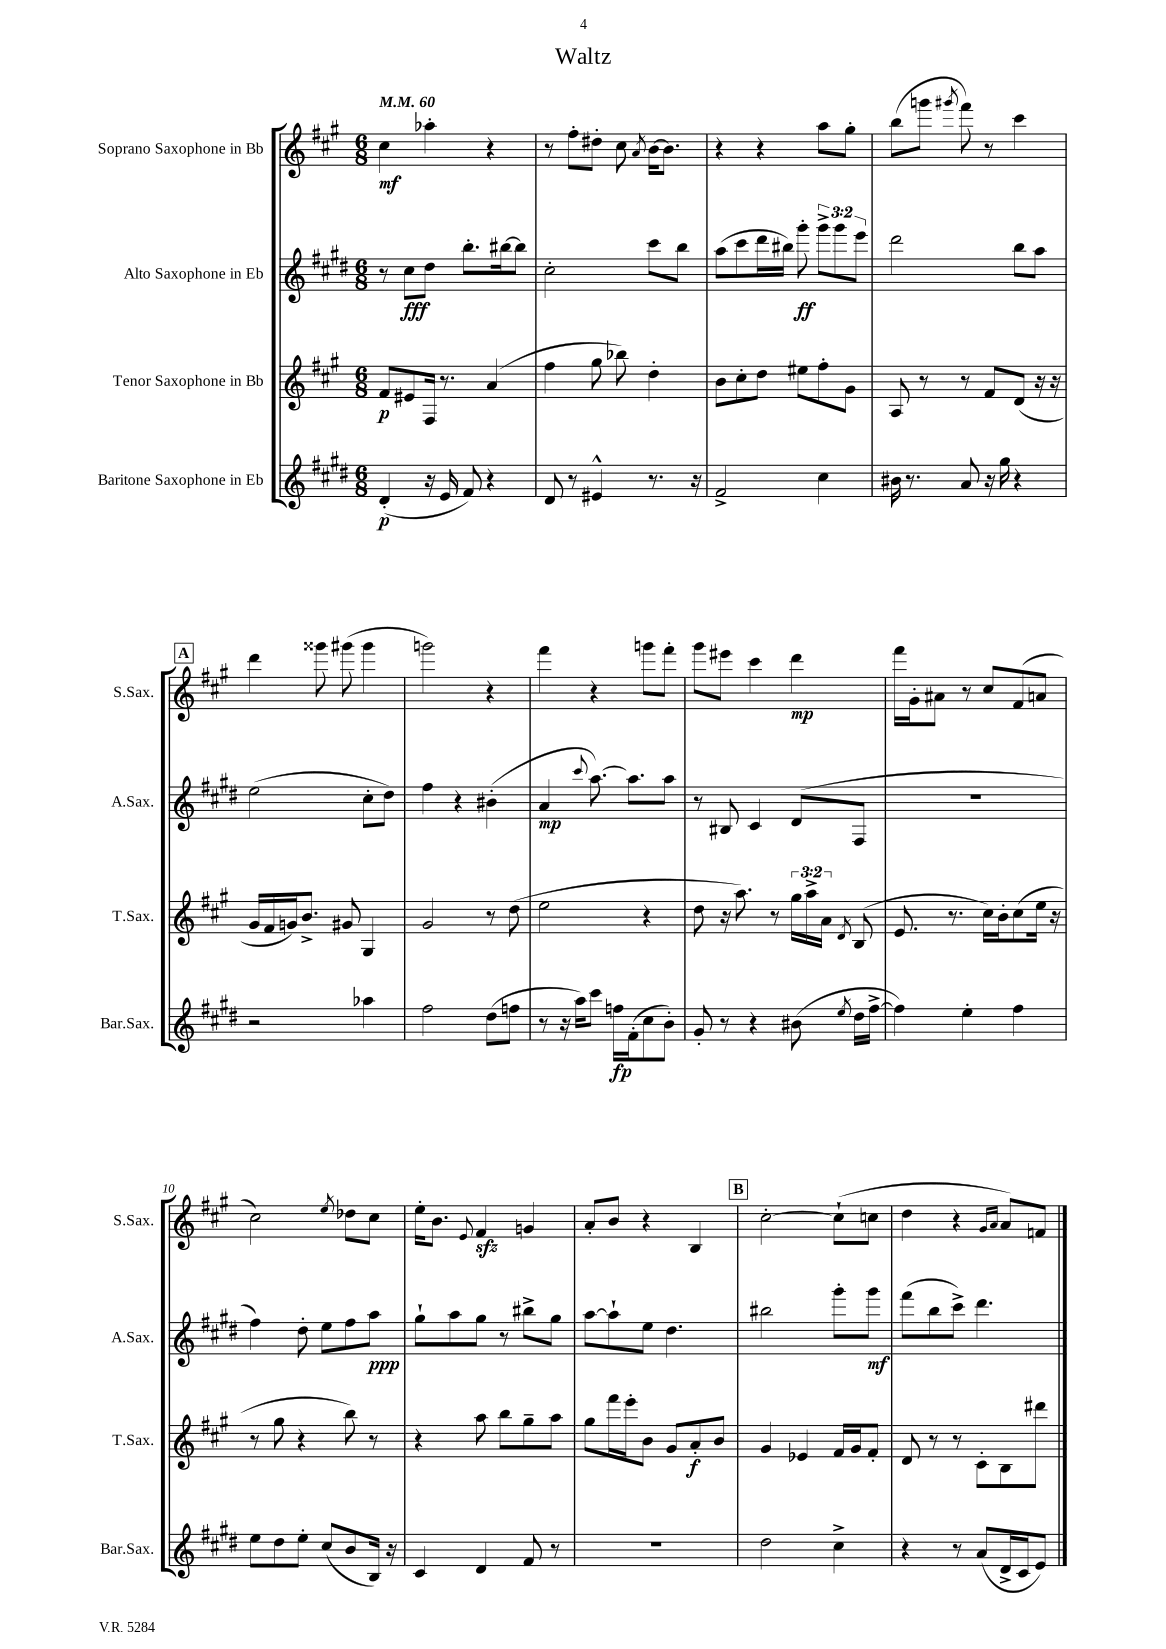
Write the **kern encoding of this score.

**kern	**dynam	**kern	**dynam	**kern	**dynam	**kern	**dynam
*part4	*part4	*part3	*part3	*part2	*part2	*part1	*part1
*staff4	*staff4	*staff3	*staff3	*staff2	*staff2	*staff1	*staff1
*I"Baritone Saxophone in Eb	*	*I"Tenor Saxophone in Bb	*	*I"Alto Saxophone in Eb	*	*I"Soprano Saxophone in Bb	*
*I'Bar.Sax.	*	*I'T.Sax.	*	*I'A.Sax.	*	*I'S.Sax.	*
*clefG2	*	*clefG2	*	*clefG2	*	*clefG2	*
*k[f#c#g#d#]	*	*k[f#c#g#]	*	*k[f#c#g#d#]	*	*k[f#c#g#]	*
*M6/8	*	*M6/8	*	*M6/8	*	*M6/8	*
*MM60	*	*MM60	*	*MM60	*	*MM60	*
=1	=1	=1	=1	=1	=1	=1	=1
(4d#'/	p	8f#/L	p	8r	.	4cc#\	mf
.	.	8e#X/	.	8cc#\L	fff	.	.
16r	.	16F#/Jk	.	8dd#\J	.	4aa-X'\	.
16e/	.	8.r	.	.	.	.	.
8f#/)	.	.	.	8.bb'\L	.	.	.
4r	.	(4a/	.	.	.	4r	.
.	.	.	.	[16bb#X\k	.	.	.
.	.	.	.	8bb#\J]	.	.	.
=2	=2	=2	=2	=2	=2	=2	=2
8d#/	.	4ff#\	.	2cc#'\	.	8r	.
8r	.	.	.	.	.	8ff#'\L	.
4e#X^^/	.	8gg#\	.	.	.	8dd#X'\J	.
.	.	8bb-X\)	.	.	.	8cc#\	.
.	.	.	.	.	.	8qa/	.
8.r	.	4dd'\	.	8ccc#\L	.	[16b\KL	.
.	.	.	.	.	.	8.b\J]	.
.	.	.	.	8bb\J	.	.	.
16r	.	.	.	.	.	.	.
=3	=3	=3	=3	=3	=3	=3	=3
2f#^/	.	8b\L	.	(8aa\L	.	4r	.
.	.	8cc#'\	.	8ccc#\	.	.	.
.	.	8dd\J	.	16ddd#\L	.	4r	.
.	.	.	.	16bb#X\JJ)	.	.	.
.	.	8ee#X\L	.	8ggg#'\	ff	.	.
4cc#\	.	8ff#'\	.	12ggg#^\L	.	8aa\L	.
.	.	.	.	12ggg#\	.	.	.
.	.	8g#\J	.	.	.	8gg#'\J	.
.	.	.	.	12eee\J	.	.	.
=4	=4	=4	=4	=4	=4	=4	=4
16b#X\	.	8A/	.	2ddd#\	.	(8bb\L	.
8.r	.	.	.	.	.	.	.
.	.	8r	.	.	.	8gggn\J	.
.	.	.	.	.	.	8qggg#X/	.
8a/	.	8r	.	.	.	8fff#\)	.
16r	.	8f#/L	.	.	.	8r	.
16gg#\	.	.	.	.	.	.	.
4r	.	(8d/J	.	8bb\L	.	4ccc#\	.
.	.	16r	.	8aa\J	.	.	.
.	.	16r	.	.	.	.	.
!!LO:LB:g=z
!!LO:REH:place=s1:t=A
=5	=5	=5	=5	=5	=5	=5	=5
2r	.	16g#/LL	.	(2ee\	.	4ddd\	.
.	.	16f#/	.	.	.	.	.
.	.	16gn/J)	.	.	.	.	.
.	.	8.b^/J	.	.	.	.	.
.	.	.	.	.	.	8ggg##X\	.
.	.	8g#X/	.	.	.	(8ggg#X\	.
4aa-X\	.	4G#/	.	8cc#'\L	.	4ggg#\	.
.	.	.	.	8dd#\J)	.	.	.
=6	=6	=6	=6	=6	=6	=6	=6
2ff#\	.	2g#/	.	4ff#\	.	2gggn\)	.
.	.	.	.	4r	.	.	.
(8dd#\L	.	8r	.	(4b#X'\	.	4r	.
8ffn\J	.	(8dd\	.	.	.	.	.
=7	=7	=7	=7	=7	=7	=7	=7
8r	.	2ee\	.	4a/	mp	4fff#\	.
16r	.	.	.	.	.	.	.
16aa\KL)	.	.	.	.	.	.	.
.	.	.	.	8qqccc#/	.	.	.
8ccc#\J	.	.	.	[8.aa\)	.	4r	.
16ffn\LL	fp	.	.	.	.	.	.
(16f#'\J	.	.	.	8.aa\L]	.	.	.
8cc#\	.	4r	.	.	.	8gggn\L	.
8b'\J)	.	.	.	8aa\J	.	8fff#'\J	.
=8	=8	=8	=8	=8	=8	=8	=8
8g#'/	.	8dd\	.	8r	.	8ggg#\L	.
8r	.	16r	.	8B#X/	.	8eee#X\J	.
.	.	8.aa\)	.	.	.	.	.
4r	.	.	.	4c#/	.	4ccc#\	.
.	.	8r	.	.	.	.	.
(8b#X\	.	24gg#\LL	.	(8d#/L	.	4ddd\	mp
.	.	24aa^\	.	.	.	.	.
.	.	24a\JJ	.	.	.	.	.
8qee/	.	8qd/	.	.	.	.	.
16dd#\LL	.	(8B/	.	8F#/J	.	.	.
[16ff#^\JJ	.	.	.	.	.	.	.
=9	=9	=9	=9	=9	=9	=9	=9
4ff#\])	.	8.e/	.	2.r	.	16fff#\LL	.
.	.	.	.	.	.	16g#'\J	.
.	.	.	.	.	.	8a#X\J	.
.	.	8.r	.	.	.	.	.
4ee'\	.	.	.	.	.	8r	.
.	.	16cc#\LL)	.	.	.	8cc#/L	.
.	.	16b'\J	.	.	.	.	.
4ff#\	.	(8cc#\	.	.	.	(8f#/	.
.	.	16ee\Jk	.	.	.	8an/J	.
.	.	16r	.	.	.	.	.
!!LO:LB:g=z
=10	=10	=10	=10	=10	=10	=10	=10
8ee\L	.	8r	.	4ff#\)	.	2cc#\)	.
8dd#\	.	8gg#\	.	.	.	.	.
8ee'\J	.	4r	.	8dd#'\	.	.	.
(8cc#/L	.	.	.	8ee\L	.	.	.
.	.	.	.	.	.	8qee/	.
8b/	.	8bb\)	.	8ff#\	.	8dd-X\L	.
16B/Jk)	.	8r	.	8aa\J	ppp	8cc#\J	.
16r	.	.	.	.	.	.	.
=11	=11	=11	=11	=11	=11	=11	=11
4c#/	.	4r	.	8gg#`\L	.	16ee'\KL	.
.	.	.	.	.	.	8.b\J	.
.	.	.	.	8aa\	.	.	.
.	.	.	.	.	.	8qqe/	.
4d#/	.	8aa\	.	8gg#\J	.	4f#zz/	.
.	.	8bb\L	.	8r	.	.	.
8f#/	.	8gg#~\	.	8bb#X^\L	.	4gn/	.
8r	.	8aa\J	.	8gg#\J	.	.	.
=12	=12	=12	=12	=12	=12	=12	=12
2.r	.	8gg#\L	.	[8aa\L	.	8a'/L	.
.	.	16fff#\L	.	8aa`\]	.	8b/J	.
.	.	16eee'\J	.	.	.	.	.
.	.	8b\J	.	8ee\J	.	4r	.
.	.	8g#/L	.	4.dd#\	.	.	.
.	.	8a'/	f	.	.	4B/	.
.	.	8b/J	.	.	.	.	.
!!LO:REH:place=s1:t=B
=13	=13	=13	=13	=13	=13	=13	=13
2dd#\	.	4g#/	.	2bb#X\	.	[2cc#'\	.
.	.	4e-X/	.	.	.	.	.
4cc#^\	.	16f#/LL	.	8ggg#'\L	.	(8cc#`\L]	.
.	.	16g#/J	.	.	.	.	.
.	.	8f#'/J	.	8ggg#\J	mf	8ccn\J	.
=14	=14	=14	=14	=14	=14	=14	=14
4r	.	8d/	.	(8fff#\L	.	4dd\	.
.	.	8r	.	8bb\	.	.	.
8r	.	8r	.	8ccc#^\J)	.	4r	.
(8a/L	.	8c#'\L	.	4.ddd#\	.	.	.
.	.	.	.	.	.	16qqg#/LL	.
.	.	.	.	.	.	16qqa/JJ	.
16d#^/L	.	8B\	.	.	.	8a/L)	.
16c#/J	.	.	.	.	.	.	.
8e/J)	.	8ddd#X\J	.	.	.	8fn/J	.
==	==	==	==	==	==	==	==
*-	*-	*-	*-	*-	*-	*-	*-
